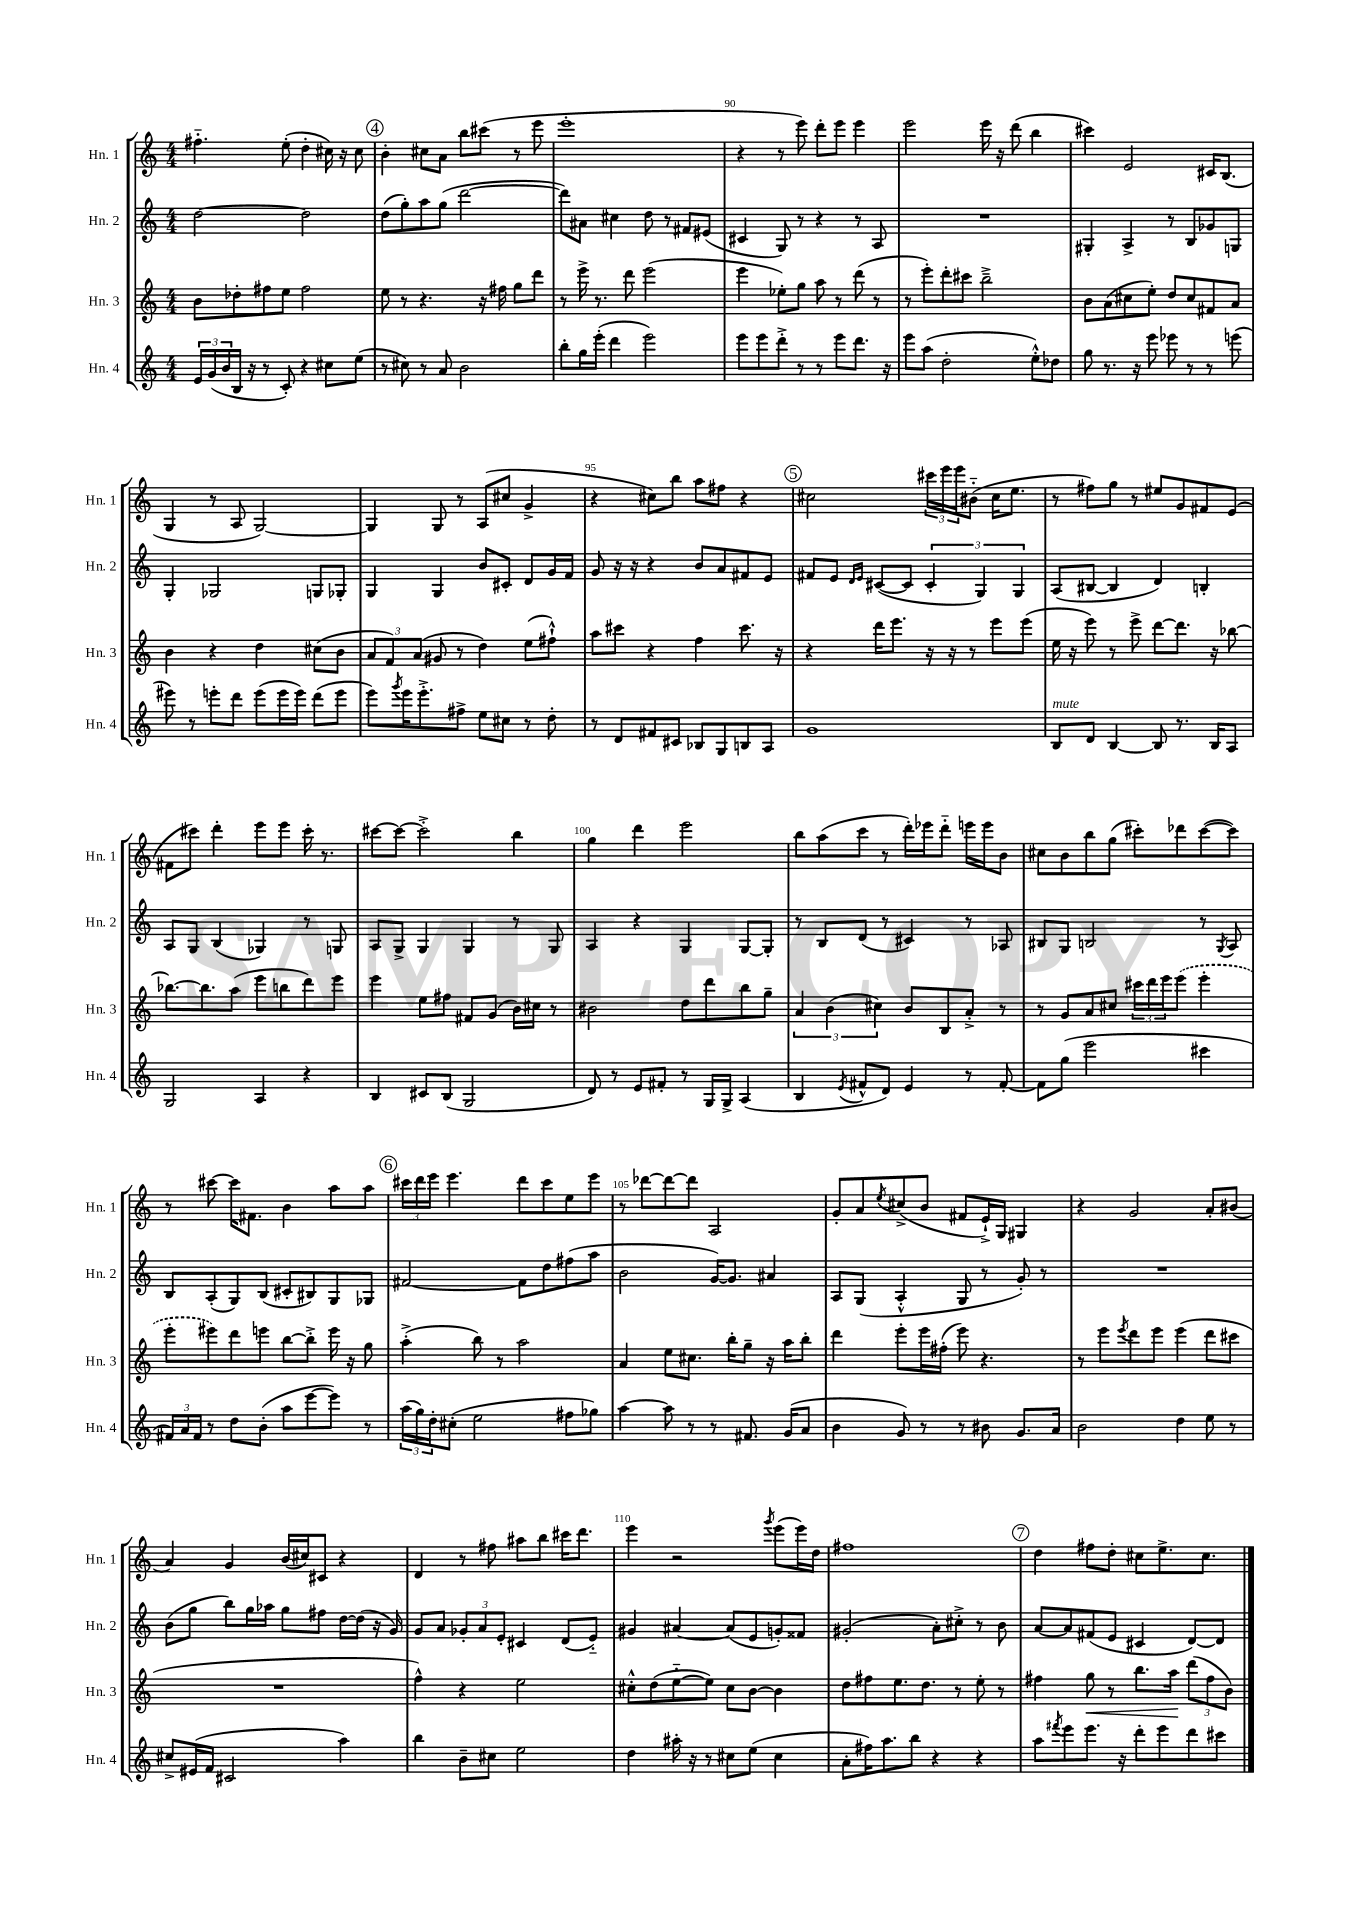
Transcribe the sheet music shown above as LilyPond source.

<<
\new StaffGroup <<
\new Staff = "s0" \with { instrumentName = "Hn. 1" shortInstrumentName = "Hn. 1" } {
    \clef treble \key c \major \numericTimeSignature \time 4/4
    fis''4.-_ e''8-.( d''4-. cis''16) r16 cis''8 |
    \mark \markup { \circle "4" } b'4-. cis''8 a'8 b''8 cis'''8( r8 e'''8 |
    e'''1-. |
    r4 r8 e'''8) d'''8-. e'''8 e'''4 |
    e'''2 e'''16 r16 d'''8( b''4 |
    cis'''4) e'2 cis'16 b8.( |
    g4 r8 a8 g2~) |
    g4 g8 r8 a8( cis''8 g'4-> |
    r4 cis''8) b''8 a''8 fis''8 r4 |
    \mark \markup { \circle "5" } cis''2 \tuplet 3/2 { cis'''16 e'''16 e'''16 } bis'8-_( cis''16 e''8. |
    r8 fis''8) g''8 r8 eis''8 g'8 fis'8 e'8( |
    fis'8 cis'''8) d'''4-. e'''8 e'''8 cis'''16-. r8. |
    cis'''8~ cis'''8~ cis'''2-.-> b''4 |
    g''4 d'''4 e'''2 |
    b''8 a''8( c'''8 r8 d'''16-.) ees'''16 d'''8-_ e'''16 e'''16 b'8 |
    cis''8 b'8 b''8 g''8( cis'''8-.) des'''8 cis'''8~( cis'''8) |
    r8 cis'''8~ cis'''16 fis'8. b'4 a''8 a''8 |
    \mark \markup { \circle "6" } \tuplet 3/2 { cis'''16 d'''16 e'''16 } e'''4. d'''8 cis'''8 e''8 e'''8 |
    r8 des'''8~ des'''8~ des'''8 a2 |
    g'8-. a'8 \acciaccatura { e''8 } cis''8->( b'8 fis'8 e'16-!->) g16 gis4 |
    r4 g'2 a'8-. bis'8( |
    a'4) g'4 b'16( cis''16) cis'8 r4 |
    d'4 r8 fis''8 ais''8 b''8 cis'''16 d'''8. |
    e'''4 r2 \acciaccatura { g'''8 } e'''8( e'''16) d''16 |
    fis''1 |
    \mark \markup { \circle "7" } d''4 fis''8 d''8-. cis''8 e''8.-> cis''8. \bar "|." |
}
\new Staff = "s1" \with { instrumentName = "Hn. 2" shortInstrumentName = "Hn. 2" } {
    \clef treble \key c \major \numericTimeSignature \time 4/4
    d''2~ d''2 |
    \mark \markup { \circle "4" } d''8( g''8-.) a''8 g''8( d'''2~ |
    d'''8) ais'8 cis''4 d''8 r8 fis'8 eis'8( |
    cis'4 g8) r8 r4 r8 a8 |
    R1 |
    gis4-. a4-> r8 b8 ges'8 g8 |
    g4-. ges2 g8 ges8-. |
    g4 g4 b'8 cis'8-. d'8 g'16 f'16 |
    g'8 r16 r16 r4 b'8 a'8 fis'8 e'8 |
    \mark \markup { \circle "5" } fis'8 e'8 \grace { d'16 e'16 } cis'8~( cis'8 \tuplet 3/2 { cis'4-. g4) g4 } |
    a8( bis8~ bis4 d'4) b4-. |
    a8 g8 b4( ges4) r8 g8 |
    a8 g8-> g4 g4 r8 g8 |
    a4 r4 g4 g8~ g8-. |
    r8 b8 d'8( r8 cis'4) r8 aes8 |
    bis8 g8 b2 r8 \acciaccatura { g8 } a8 |
    b8 a8-.( g8) b8( cis'8-. bis8) g8 ges8 |
    \mark \markup { \circle "6" } fis'2~ fis'8 d''8 fis''8( a''8 |
    b'2 g'16~) g'8. ais'4 |
    a8 g8( a4-.-^ g8 r8 g'8-.) r8 |
    R1 |
    b'8( g''8 b''8) g''16 aes''16 g''8 fis''8 d''16~ d''16( r16 g'16) |
    g'8 a'8 \tuplet 3/2 { ges'8-. a'8 e'8-. } cis'4 d'8( e'8-_) |
    gis'4 ais'4~ ais'8( e'8 g'8-.) fisis'8 |
    gis'2-.( a'8-.) cis''8-.-> r8 b'8 |
    \mark \markup { \circle "7" } a'8~ a'8 fis'8( e'8 cis'4 d'8~) d'8 \bar "|." |
}
\new Staff = "s2" \with { instrumentName = "Hn. 3" shortInstrumentName = "Hn. 3" } {
    \clef treble \key c \major \numericTimeSignature \time 4/4
    b'8 des''8-. fis''8 e''8 fis''2 |
    \mark \markup { \circle "4" } e''8 r8 r4. r16 fis''16 g''8 d'''8 |
    r8 e'''16-> r8. d'''8 e'''2( |
    e'''4 ees''8-.) g''8 a''8 r8 d'''8( r8 |
    r8 e'''8-.) d'''8-. cis'''8 b''2---> |
    b'8 a'8( cis''8 e''8-.) d''8 cis''8 fis'8 a'8 |
    b'4 r4 d''4 cis''8( b'8 |
    \tuplet 3/2 { a'8 f'8) a'8( } gis'8 r8 d''4) e''8( fis''8-!-^) |
    a''8 cis'''8 r4 f''4 cis'''8. r16 |
    \mark \markup { \circle "5" } r4 d'''16 e'''8. r16 r16 r8 e'''8 e'''8( |
    e''16 r16 e'''8) r8 e'''8-> d'''8~ d'''8. r16 bes''8~ |
    bes''8.~ bes''8. a''8( e'''8 b''8 d'''8) e'''8 |
    e'''4 e''8 fis''8 fis'8 g'8( b'16) cis''16 r8 |
    bis'2 d''8 d'''8 b''8 g''8-- |
    \tuplet 3/2 { a'4 b'4( cis''4) } b'8 b8 a'8-.-> r8 |
    r8 g'8 a'8 cis''8 \tuplet 3/2 { cis'''16 d'''16 e'''16 } \once \slurDashed e'''8( e'''4-. |
    e'''8-. eis'''8) d'''8 e'''8 b''8~ b''8-.-> e'''16 r16 g''8 |
    \mark \markup { \circle "6" } a''4-.->( b''8) r8 a''2 |
    a'4 e''8 cis''8. b''16-. g''8-- r16 a''16 b''8-. |
    d'''4 e'''8-. e'''16 fis''16-.( e'''8) r4. |
    r8 e'''8 \acciaccatura { e'''8 } d'''8 e'''8 e'''4( d'''8 cis'''8 |
    R1 |
    f''4-^) r4 e''2 |
    cis''8-.-^ d''8( e''8~-_ e''8) cis''8 b'8~ b'4 |
    d''8 fis''8 e''8. d''8. r8 e''8-. r8 |
    \mark \markup { \circle "7" } fis''4 g''8\< r8 b''8. a''16\! \tuplet 3/2 { d'''8( fis''8 b'8) } \bar "|." |
}
\new Staff = "s3" \with { instrumentName = "Hn. 4" shortInstrumentName = "Hn. 4" } {
    \clef treble \key c \major \numericTimeSignature \time 4/4
    \tuplet 3/2 { e'16 g'16( b'16 } b16 r16 r8 c'8-.) r4 cis''8 e''8( |
    \mark \markup { \circle "4" } r8 cis''8) r8 a'8 b'2 |
    b''8-. g''16 e'''16-.( d'''4 e'''2) |
    e'''8 e'''8 d'''8-.-> r8 r8 e'''8 d'''8. r16 |
    e'''8 a''8( d''2-. e''8-.-^) des''8 |
    g''8 r8. r16 e'''8 ees'''8 r8 r8 e'''8( |
    eis'''8) r8 e'''8-. d'''8 e'''8( e'''16 e'''16) d'''8( e'''8 |
    e'''8) \acciaccatura { g'''8 } e'''16 e'''8.-.-> fis''8-> e''8 cis''8 r8 d''8-. |
    r8 d'8 fis'8 cis'8 bes8 g8 b8 a8 |
    \mark \markup { \circle "5" } g'1 |
    b8^\markup { \italic "mute" } d'8 b4~ b8 r8. b16 a8 |
    g2 a4 r4 |
    b4 cis'8 b8( g2 |
    d'8) r8 e'8 fis'8-. r8 g16 g16-> a4( |
    b4 \acciaccatura { e'8 } fis'8-^ d'8) e'4 r8 fis'8~-. |
    fis'8 g''8( e'''2 cis'''4 |
    \tuplet 3/2 { fis'16) a'16 fis'16 } r8 d''8 b'8-.( a''8 e'''8~ e'''8) r8 |
    \mark \markup { \circle "6" } \tuplet 3/2 { a''16( g''16) d''16-. } cis''8-.( e''2 fis''8 ges''8) |
    a''4~ a''8 r8 r8 fis'8. g'16( a'8 |
    b'4 g'8) r8 r8 bis'8 g'8. a'16 |
    b'2 d''4 e''8 r8 |
    cis''8-> eis'16( f'16 cis'2 a''4) |
    b''4 b'8-- cis''8 e''2 |
    d''4 ais''16-. r16 r8 cis''8 e''8( cis''4 |
    a'8-. fis''16) a''8. b''8 r4 r4 |
    \mark \markup { \circle "7" } a''8 \acciaccatura { fis'''8 } e'''8 e'''8. r16 d'''8-. e'''8 d'''8 cis'''8 \bar "|." |
}
>>
>>
\layout { \context { \Score currentBarNumber = #87 \override BarNumber.break-visibility = ##(#f #t #t) barNumberVisibility = #(every-nth-bar-number-visible 5) } }
